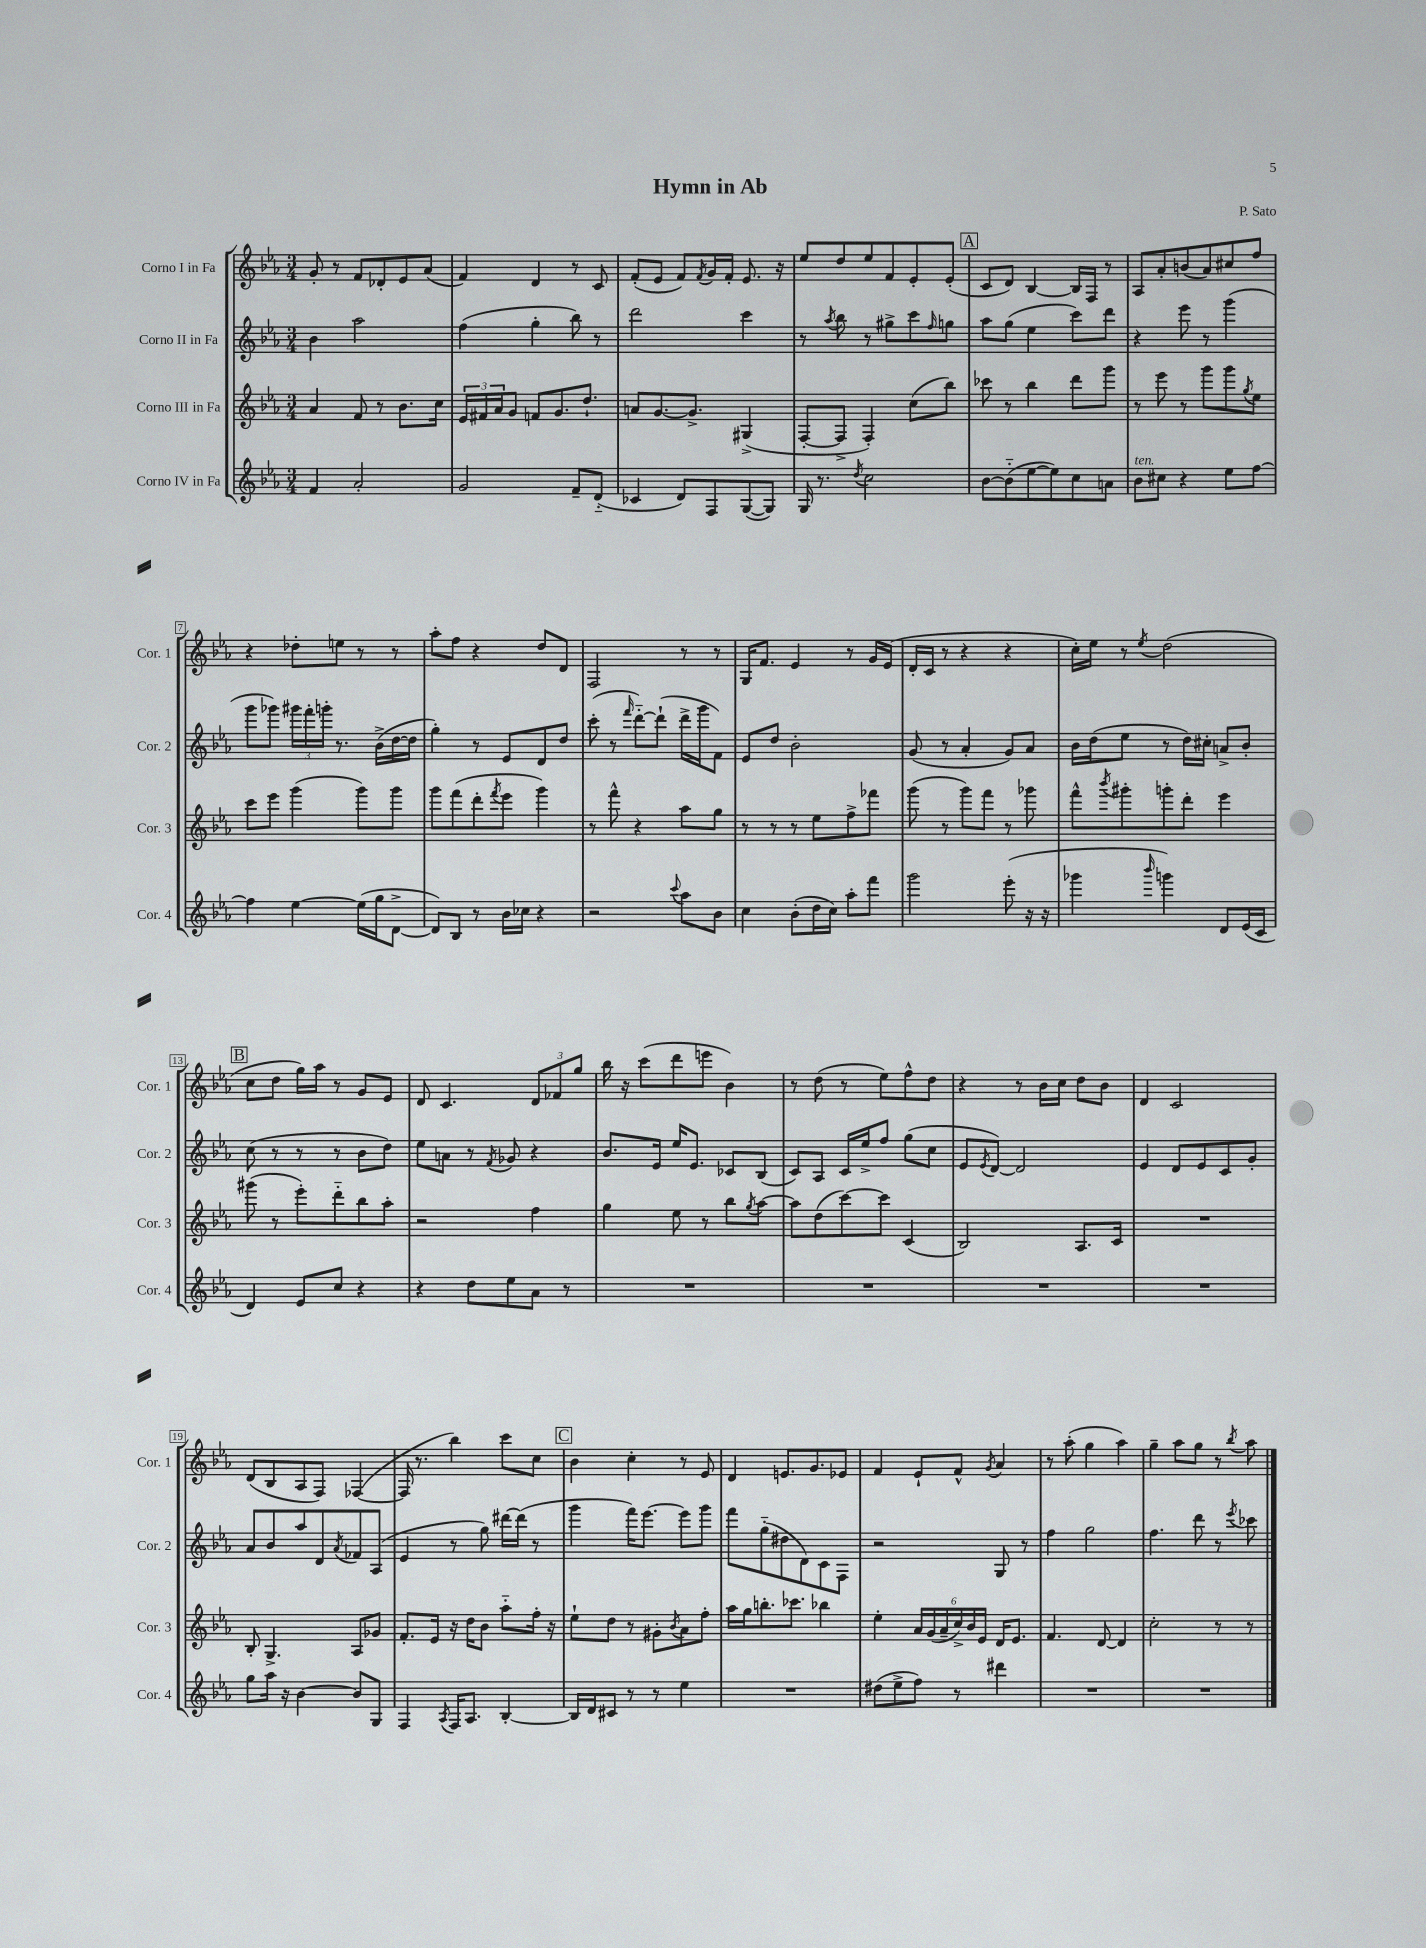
\header { title = "Hymn in Ab" composer = "P. Sato" }
<<
\new StaffGroup <<
\new Staff = "s0" \with { instrumentName = "Corno I in Fa" shortInstrumentName = "Cor. 1" } {
    \clef treble \key ees \major \numericTimeSignature \time 3/4
    g'8-. r8 f'8 des'8-. ees'8 aes'8( |
    f'4) d'4 r8 c'8 |
    f'8-.( ees'8 f'8) \acciaccatura { f'8 } g'16 f'16-. ees'8. r16 |
    ees''8 d''8 ees''8 f'8 ees'8-. ees'8-.( |
    \mark \markup { \box "A" } c'8 d'8) bes4~ bes16 f16 r8 |
    aes8 aes'8-. b'8( aes'8) cis''8 f''8 |
    r4 des''8-. e''8 r8 r8 |
    aes''8-. f''8 r4 d''8 d'8 |
    f2 r8 r8 |
    g16 f'8. ees'4 r8 g'16 ees'16( |
    d'16-. c'16 r8 r4 r4 |
    c''16-.) ees''16 r8 \acciaccatura { ees''8 } d''2( |
    \mark \markup { \box "B" } c''8 d''8 g''16) aes''16 r8 g'8 ees'8 |
    d'8 c'4. \tuplet 3/2 { d'8 fes'8 g''8 } |
    bes''16 r16 c'''8( d'''8 e'''8 bes'4) |
    r8 d''8( r8 ees''8) f''8-^ d''8 |
    r4 r8 bes'16 c''16 d''8 bes'8 |
    d'4 c'2 |
    d'8( bes8 aes8 f8) fes4~( |
    fes16 r8. bes''4) c'''8 c''8 |
    \mark \markup { \box "C" } bes'4 c''4-. r8 ees'8 |
    d'4 e'8. g'8. ees'8 |
    f'4 ees'8-! f'8-^ \acciaccatura { g'8 } aes'4 |
    r8 aes''8-.( g''4 aes''4) |
    g''4-- aes''8 g''8 r8 \acciaccatura { bes''8 } aes''8 \bar "|." |
}
\new Staff = "s1" \with { instrumentName = "Corno II in Fa" shortInstrumentName = "Cor. 2" } {
    \clef treble \key ees \major \numericTimeSignature \time 3/4
    bes'4 aes''2 |
    f''4( g''4-. bes''8) r8 |
    d'''2 c'''4 |
    r8 \acciaccatura { aes''8 } bes''8 r8 gis''8-> c'''8 \grace { f''16 } g''8 |
    \mark \markup { \box "A" } aes''8 g''8( ees''4 c'''8) d'''8 |
    r4 ees'''8 r8 g'''4( |
    g'''8 ges'''8) \tuplet 3/2 { gis'''16 f'''16-. g'''16-. } r8. bes'16->( d''16~ d''16 |
    g''4-.) r8 ees'8 d'8 d''8 |
    c'''8-.( r8 \grace { f'''16 } d'''8~-_) d'''8-!( d'''16-> g'''16 f'8) |
    ees'8 d''8 bes'2-. |
    g'8( r8 aes'4-. g'8) aes'8 |
    bes'16 d''16( ees''8 r8 d''16) cis''16-. a'8-> bes'8-. |
    \mark \markup { \box "B" } c''8( r8 r8 r8 bes'8 d''8) |
    ees''8 a'8 r8 \acciaccatura { f'8 } ges'8 r4 |
    bes'8. ees'16 ees''16 ees'8. ces'8 bes8( |
    c'8) aes8 c'16 ees''16-> f''8 g''8( c''8 |
    ees'8 \acciaccatura { ees'8 } d'8~) d'2 |
    ees'4 d'8 ees'8 c'8 g'8-. |
    aes'8 bes'8 aes''8 d'8 \acciaccatura { aes'8 } fes'8 aes8( |
    ees'4 r8 g''8) dis'''16~ dis'''16( r8 |
    \mark \markup { \box "C" } g'''4 f'''16) ees'''8.~ ees'''8 g'''8 |
    f'''8 g''8-_( dis''8 d'8) c'8 f8 |
    r2 g8 r8 |
    f''4 g''2 |
    f''4. d'''8 r8 \acciaccatura { ees'''8 } ces'''8 \bar "|." |
}
\new Staff = "s2" \with { instrumentName = "Corno III in Fa" shortInstrumentName = "Cor. 3" } {
    \clef treble \key ees \major \numericTimeSignature \time 3/4
    aes'4 f'8 r8 bes'8. c''16 |
    \tuplet 3/2 { ees'16 fis'16 aes'16 } g'8 f'8 g'8. d''8.-! |
    a'8 g'8.~ g'8.-> gis4->( |
    f8~-. f8-> f4-.) c''8( bes''8) |
    \mark \markup { \box "A" } ces'''8 r8 bes''4 d'''8 g'''8 |
    r8 ees'''8 r8 g'''8 g'''8 \acciaccatura { g''8 } ees''8 |
    c'''8 ees'''8 g'''4( g'''8) g'''8 |
    g'''8 f'''8( d'''8-. \acciaccatura { f'''8 } ees'''8 g'''4) |
    r8 f'''8-^ r4 aes''8 g''8 |
    r8 r8 r8 ees''8 f''8-> fes'''8 |
    g'''8( r8 g'''8) f'''8 r8 ges'''8 |
    f'''8-^ \acciaccatura { bes'''8 } gis'''8-. g'''8-. d'''8-. ees'''4 |
    \mark \markup { \box "B" } gis'''8( r8 ees'''8-.) d'''8-_ bes''8 aes''8-. |
    r2 f''4 |
    g''4 ees''8 r8 bes''8 \acciaccatura { g''8 } aes''8~ |
    aes''8 d''8( c'''8~) c'''8 c'4( |
    bes2) aes8. c'16 |
    R2. |
    bes8-. g4.-> aes8 ges'8 |
    f'8.-. ees'16 r16 d''16 bes'8 aes''8-_ f''16-. r16 |
    \mark \markup { \box "C" } ees''8-! d''8 r8 gis'8-. \acciaccatura { bes'8 } aes'8 f''8-. |
    aes''16 g''16 b''8.-. ces'''8. bes''4 |
    ees''4-. \tuplet 6/4 { aes'16 g'16( aes'16-- c''16->) bes'16 ees'16 } d'16 ees'8. |
    f'4. d'8~ d'4 |
    c''2-. r8 r8 \bar "|." |
}
\new Staff = "s3" \with { instrumentName = "Corno IV in Fa" shortInstrumentName = "Cor. 4" } {
    \clef treble \key ees \major \numericTimeSignature \time 3/4
    f'4 aes'2-. |
    g'2 f'8-- d'8-_( |
    ces'4 d'8) f8 g8~( g8) |
    g16 r8. \acciaccatura { d''8 } c''2 |
    \mark \markup { \box "A" } bes'8~ bes'8-_( ees''8~ ees''8) c''8 a'8 |
    bes'8^\markup { \italic "ten." } cis''8 r4 ees''8 f''8~ |
    f''4 ees''4~ ees''16( g''16 d'8~-> |
    d'8) bes8 r8 bes'16 ces''16 r4 |
    r2 \appoggiatura { c'''8 } aes''8 bes'8 |
    c''4 bes'8-.( d''16 c''16) aes''8-. f'''8 |
    g'''2 ees'''8-.( r16 r16 |
    ges'''4 \grace { bes'''16 } g'''4) d'8 ees'16( c'16 |
    \mark \markup { \box "B" } d'4) ees'8 c''8 r4 |
    r4 d''8 ees''8 aes'8 r8 |
    R2. |
    R2. |
    R2. |
    R2. |
    g''8 aes''16 r16 bes'4~ bes'8 g8 |
    f4 \acciaccatura { aes8 } f16 aes8. bes4~-. |
    \mark \markup { \box "C" } bes16 d'16 cis'8 r8 r8 ees''4 |
    R2. |
    dis''8( ees''8-> f''8) r8 dis'''4 |
    R2. |
    R2. \bar "|." |
}
>>
>>
\layout { \context { \Score \override BarNumber.stencil = #(make-stencil-boxer 0.1 0.3 ly:text-interface::print) } }
